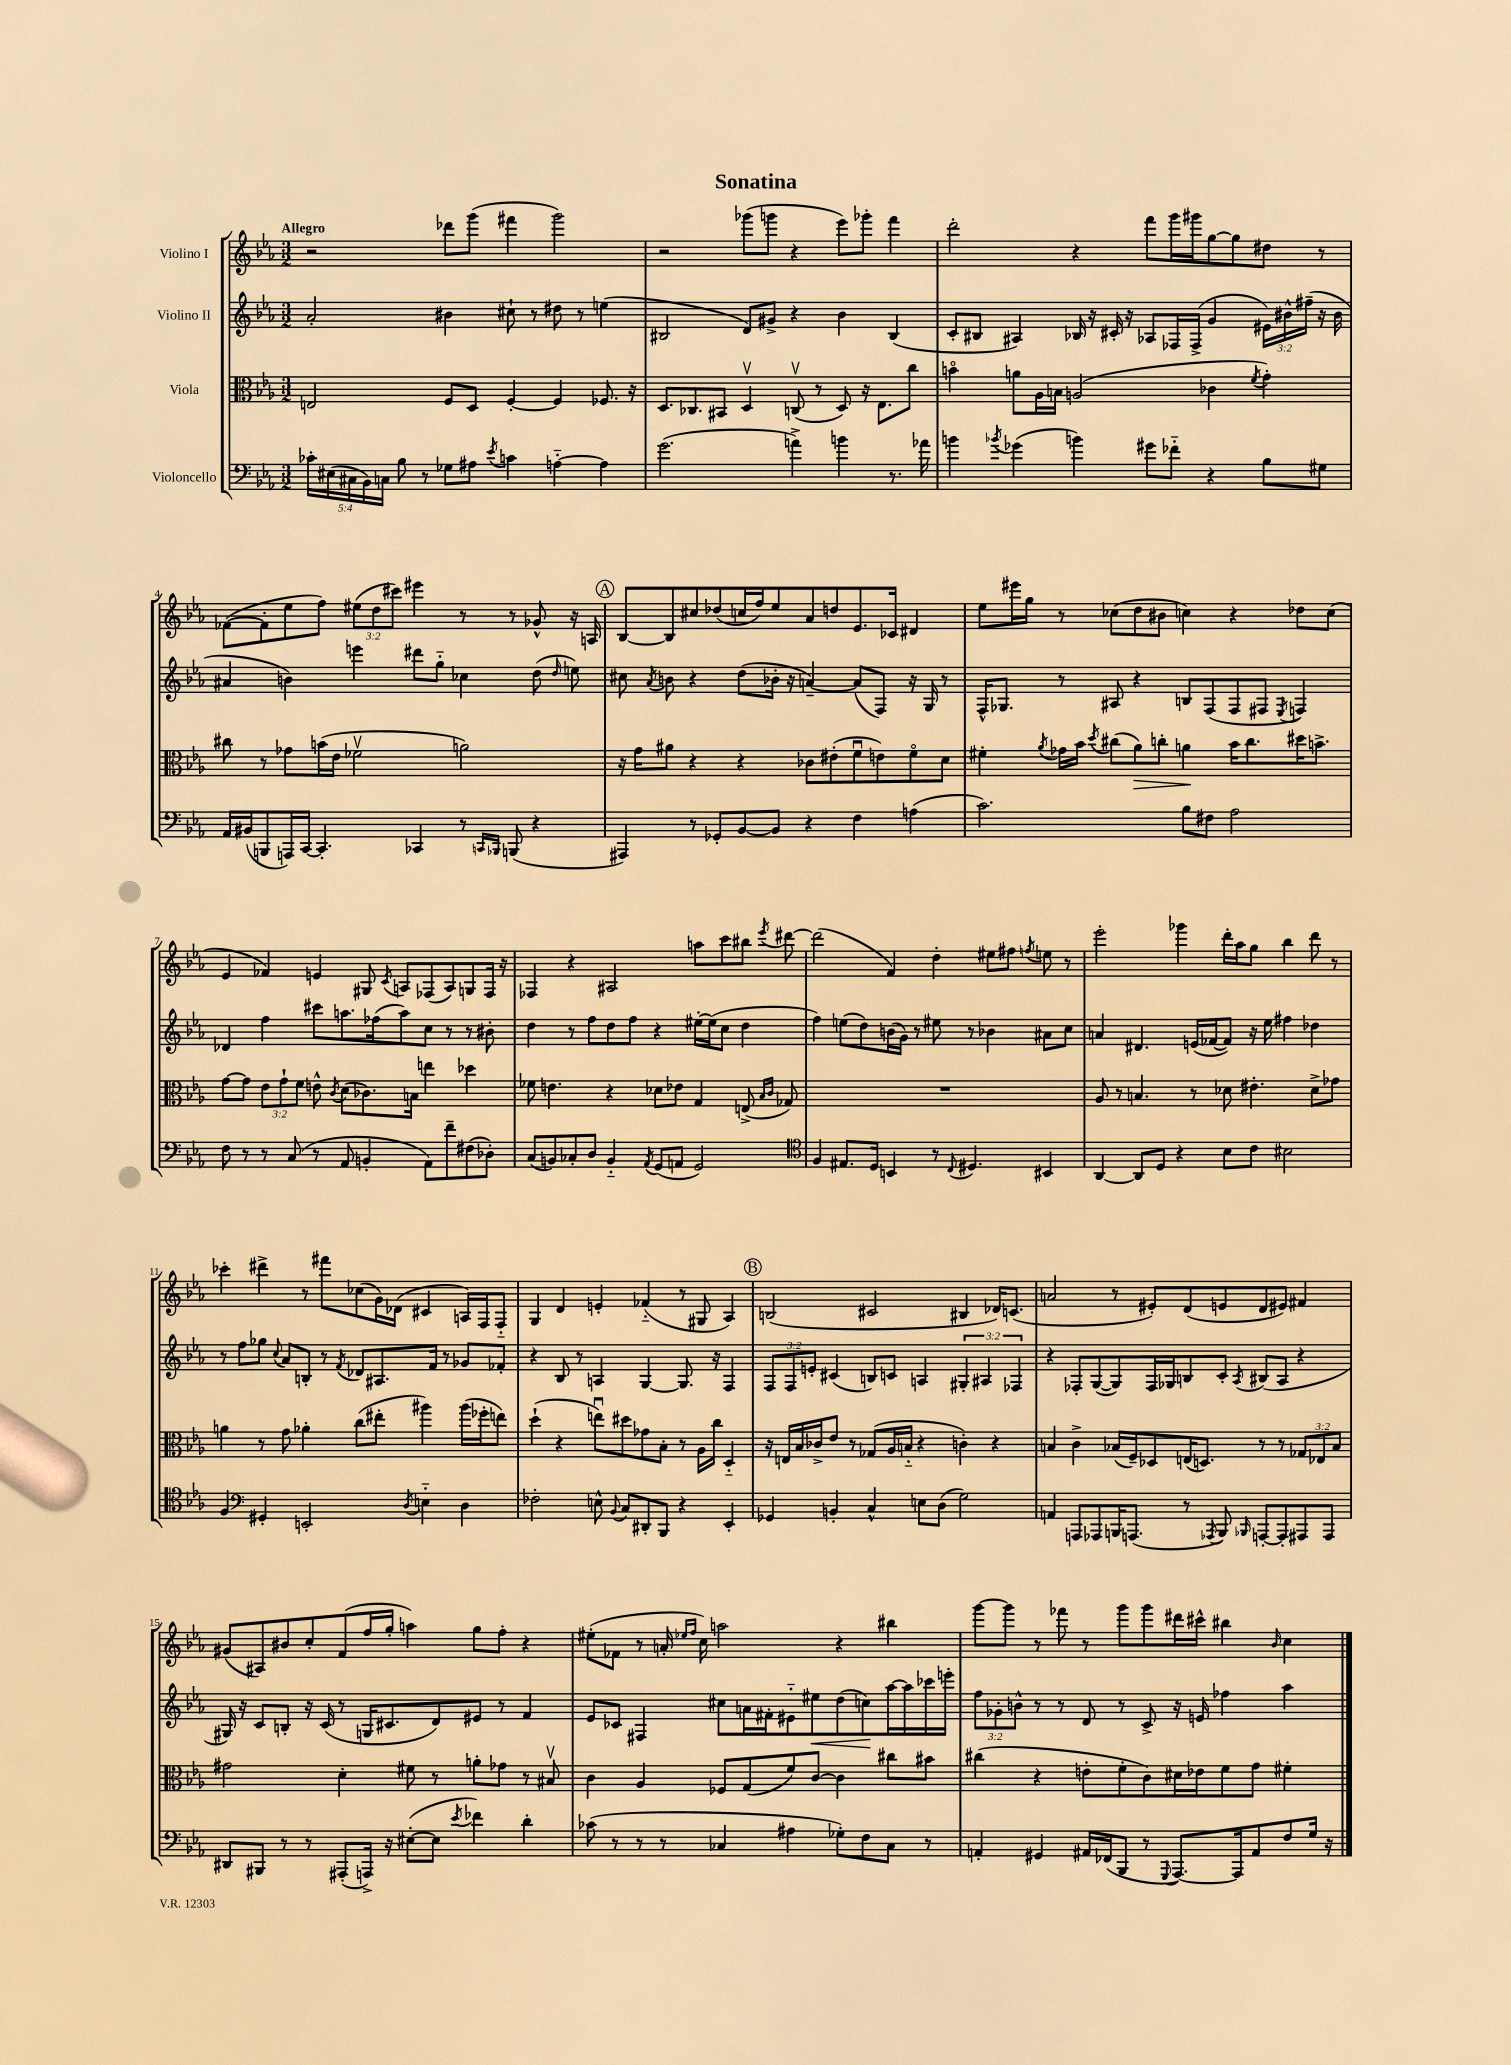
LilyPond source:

\header { title = "Sonatina" }
<<
\new StaffGroup <<
\new Staff = "s0" \with { instrumentName = "Violino I" } {
    \clef treble \key ees \major \numericTimeSignature \time 3/2 \override Staff.TupletNumber.text = #tuplet-number::calc-fraction-text \tempo "Allegro"
    \autoBeamOff r2 des'''8[ g'''8]( fis'''4 g'''2) |
    r2 ges'''8[( g'''8] r4 ees'''8[) ges'''8]-. f'''4 |
    d'''2-. r4 f'''8[ g'''16 gis'''16 g''8~ g''8 dis''8] r8 |
    fes'8[~( fes'8-. ees''8 f''8]) \tuplet 3/2 { eis''8[( d''8 cis'''8]) } eis'''4 r8 r8 ges'8-^ r16 a16 |
    \mark \markup { \circle "A" } bes8[~ bes8 cis''8 des''8( c''16 f''16) ees''8 aes'8 d''8 ees'8. ces'16] dis'4 |
    ees''8[ eis'''16 g''16] r8 ces''8[( d''8 bis'8] c''4) r4 des''8[ c''8]( |
    ees'4 fes'4) e'4 gis8 \acciaccatura { c'8 } a8[ fes8( a8) g8 fes16] r16 |
    fes4 r4 ais2 a''8[ c'''8 bis''8] \acciaccatura { ees'''8 } dis'''8~ |
    dis'''2( f'4) d''4-. eis''8[ fis''8] \acciaccatura { f''8 } e''8 r8 |
    ees'''2-. ges'''4 d'''16[-. aes''16 g''8] bes''4 d'''8 r8 |
    ces'''4-. dis'''4-> r8 fis'''8[ ces''8( g'16) des'16]( cis'4 a16[) f16 f8]-_ |
    g4 d'4 e'4-. fes'4-_( r8 gis8 aes4) |
    \mark \markup { \circle "B" } b2( cis'2 bis4 des'16[) c'8.]( |
    a'2 r8 eis'8[-.) d'8( e'8 d'8 eis'8]) fis'4 |
    gis'8[( ais8) bis'8 c''8-. f'8( f''16 g''16]-. a''4) g''8[ f''8]-. r4 |
    eis''8[-.( fes'8] r8 a'16-. \grace { ees''16[ f''16] } c''16) a''2 r4 bis''4 |
    g'''8[~ g'''8] r8 fes'''8 r8 g'''8[ g'''8 dis'''16 cis'''16]-^ bis''4 \grace { bes'16 } c''4 \bar "|." |
}
\new Staff = "s1" \with { instrumentName = "Violino II" } {
    \clef treble \key ees \major \numericTimeSignature \time 3/2 \override Staff.TupletNumber.text = #tuplet-number::calc-fraction-text
    \autoBeamOff aes'2-. bis'4 cis''8-! r8 dis''8 r8 e''4( |
    bis2 d'8[) gis'8]-> r4 bes'4 bis4( |
    c'8[-. bis8] ais4) bes16 r16 cis'16-. r16 aes8[ fes16 fes16]->( g'4 \tuplet 3/2 { eis'16[) bis'16-^ fis''16]--( } r16 bis'16 |
    ais'4 b'4) e'''4 dis'''8[ g''8]-_ ces''4 d''8( \grace { d''16 } e''8) |
    \mark \markup { \circle "A" } cis''8 \acciaccatura { aes'8 } b'8 r4 d''8[( bes'16]-. r16 a'4~--) a'8[( f8]) r16 g16 r8 |
    f16[-^ ges8.] r8 ais8 r4 b8[ f8( f8 fis8] \acciaccatura { ees8 } f4) |
    des'4 f''4 cis'''8[ a''8. fes''16( a''8) c''8] r8 r8 bis'8-. |
    d''4 r8 f''8[ d''8 f''8] r4 eis''16[~-. eis''16( c''8] d''4 |
    f''4) e''8[( d''8) b'16( g'16]) r8 eis''8 r8 bes'4 ais'8[ c''8] |
    a'4 dis'4. e'16[( fes'16~ fes'8]) r16 ees''16 fis''4 des''4 |
    r8 f''8[ ges''8] \appoggiatura { c''8 } aes'8[ b8]-. r8 \acciaccatura { f'8 } des'8[ ais8. f'16] r8 ges'8[ fes'8]-. |
    r4 bes8 r8 a4 g4~ g8. r16 f4 |
    \mark \markup { \circle "B" } \tuplet 3/2 { f8[ f8 e'8]-. } cis'4( b8[) c'8] a4 \tuplet 3/2 { gis4-. ais4 fes4 } |
    r4 fes8[-. g8~( g8) fes16 ges16 b8 c'8]-. \acciaccatura { aes8 } bis8[( aes8] r4 |
    gis16) r16 c'8[ b8]-. r16 c'16( r8 g16[ cis'8. d'8) eis'8] r8 f'4 |
    ees'8[ ces'8] fis4 cis''8[ a'16 fis'16-. eis'8-_ eis''8\< d''8( c''8\!) aes''16~ aes''16 ces'''16 e'''16]-. |
    \tuplet 3/2 { f''8[ ges'8-. b'8]-^ } r8 r8 d'8 r8 c'8-> r16 e'16 fes''4 aes''4 \bar "|." |
}
\new Staff = "s2" \with { instrumentName = "Viola" } {
    \clef alto \key ees \major \numericTimeSignature \time 3/2 \override Staff.TupletNumber.text = #tuplet-number::calc-fraction-text
    \autoBeamOff e2 f8[ d8] f4~-. f4 fes8. r16 |
    d8.[ ces8. bis,8] d4\upbow c8\upbow( r8 d8) r16 ees8.[ c''8] |
    b'4\flageolet a'8[ aes16 b16] a2( ces'4 \acciaccatura { f'8 } g'4-.) |
    cis''8 r8 ges'8[ b'16( ees'16] fes'2\upbow a'2) |
    \mark \markup { \circle "A" } r16 g'16[ ais'8] r4 r4 ces'8[ eis'8-.( f'8\downbow e'8) f'8\flageolet d'8] |
    fis'4-. \acciaccatura { aes'8 } ges'16[ bes'16] \acciaccatura { d''8 } cis''8[( aes'8\>) c''8]-. a'4\! bes'16[ c''8. dis''16 b'8.]-> |
    g'8[~ g'8] \tuplet 3/2 { ees'8[ g'8-! f'8] } e'8-^ \acciaccatura { c'8 } d'8[( ces'8.) b16] e''4 des''4 |
    fes'8 e'4. r4 des'8[ ees'8] g4 e8->( \grace { bes16[ c'16] } ges8) |
    R1. |
    aes8 r8 b4. r8 des'8 eis'4.-. des'8[-> ges'8] |
    a'4 r8 g'8 aes'4-. c''8[( eis''8]-. ais''4) ais''16[( fes''16-. e''8]) |
    d''4-!( r4 e''8[\downbow) dis''8 ges'8 bes8]-. r8 aes16[ c''16] d4-_ |
    \mark \markup { \circle "B" } r16 e16[ bes16 ces'16-> ees'8] r8 ges8[( aes16 b16]-_ r4 c'4-.) r4 |
    b4 c'4-> bes16[( f16--) des8 e16( d8.]) r8 r8 \tuplet 3/2 { ges8[ ees8 bes8] } |
    gis'2 d'4-. fis'8 r8 a'8[-. ges'8] r8 bis8\upbow |
    c'4 aes4 fes8[ g8( f'8) c'8]~ c'4 cis''8[ bis'8] |
    cis''4( r4 e'8[-. f'8-. c'8) dis'16 ees'16 f'8 g'8] fis'4-. \bar "|." |
}
\new Staff = "s3" \with { instrumentName = "Violoncello" } {
    \clef bass \key ees \major \numericTimeSignature \time 3/2 \override Staff.TupletNumber.text = #tuplet-number::calc-fraction-text
    \autoBeamOff \tuplet 5/4 { ces'16[-. eis16( cis16 bes,16) c16] } bes8 r8 ges8[ ais8] \acciaccatura { ees'8 } c'4 a4~-_ a4 |
    g'2.( a'4->) b'4 r8. aes'16 |
    b'4 \acciaccatura { bes'8 } ges'4( b'4) gis'8[ fes'8]-_ r4 bes8[ gis8] |
    aes,16[ bis,16( b,,8 a,,16) c,16]~ c,4.-. ces,4 r8 \grace { c,16[ bes,,16] } b,,8( r4 |
    \mark \markup { \circle "A" } ais,,4) r8 ges,8[-. bes,8~ bes,8] r4 f4 a4( |
    c'2.) bes8[ fis8] aes2 |
    f8 r8 r8 c8( r8 aes,8 b,4-. aes,8[) f'8-- fis8( des8]-.) |
    c8[( b,8) ces8-. d8] b,4-_ \acciaccatura { aes,8 } g,8[( a,8] g,2) |
    \clef tenor f4 eis8.[ d16] b,4 r8 \appoggiatura { c8 } dis4. bis,4 |
    aes,4~ aes,8[ d8] r4 bes8[ c'8] bis2 |
    f4 \clef bass gis,4-. e,2-. \acciaccatura { d8 } e4-_ d4 |
    fes2-. e8-^ \appoggiatura { bes,8 } c8[ dis,8-. bes,,8] r4 ees,4-. |
    \mark \markup { \circle "B" } ges,4 b,4-. c4-^ e8[ d8]( g2) |
    a,4 a,,8[ aes,,8 b,,16 a,,8.]( r8 \acciaccatura { aes,,8 } b,,8) \grace { bes,,16 } a,,8[~-. a,,8-. ais,,8 ais,,8] |
    dis,8[ bis,,8] r8 r8 ais,,8[-.( a,,16]->) r16 eis8[~-.( eis8] \acciaccatura { ees'8 } fes'4) d'4-. |
    ces'8( r8 r8 r8 ces4 ais4 ges8[-.) f8 ces8] r8 |
    a,4-. gis,4 ais,16[ fes,16( bes,,8] r8 \appoggiatura { g,,8 } aes,,8.[~) aes,,16 ais,8 f8 g16] r16 \bar "|." |
}
>>
>>
